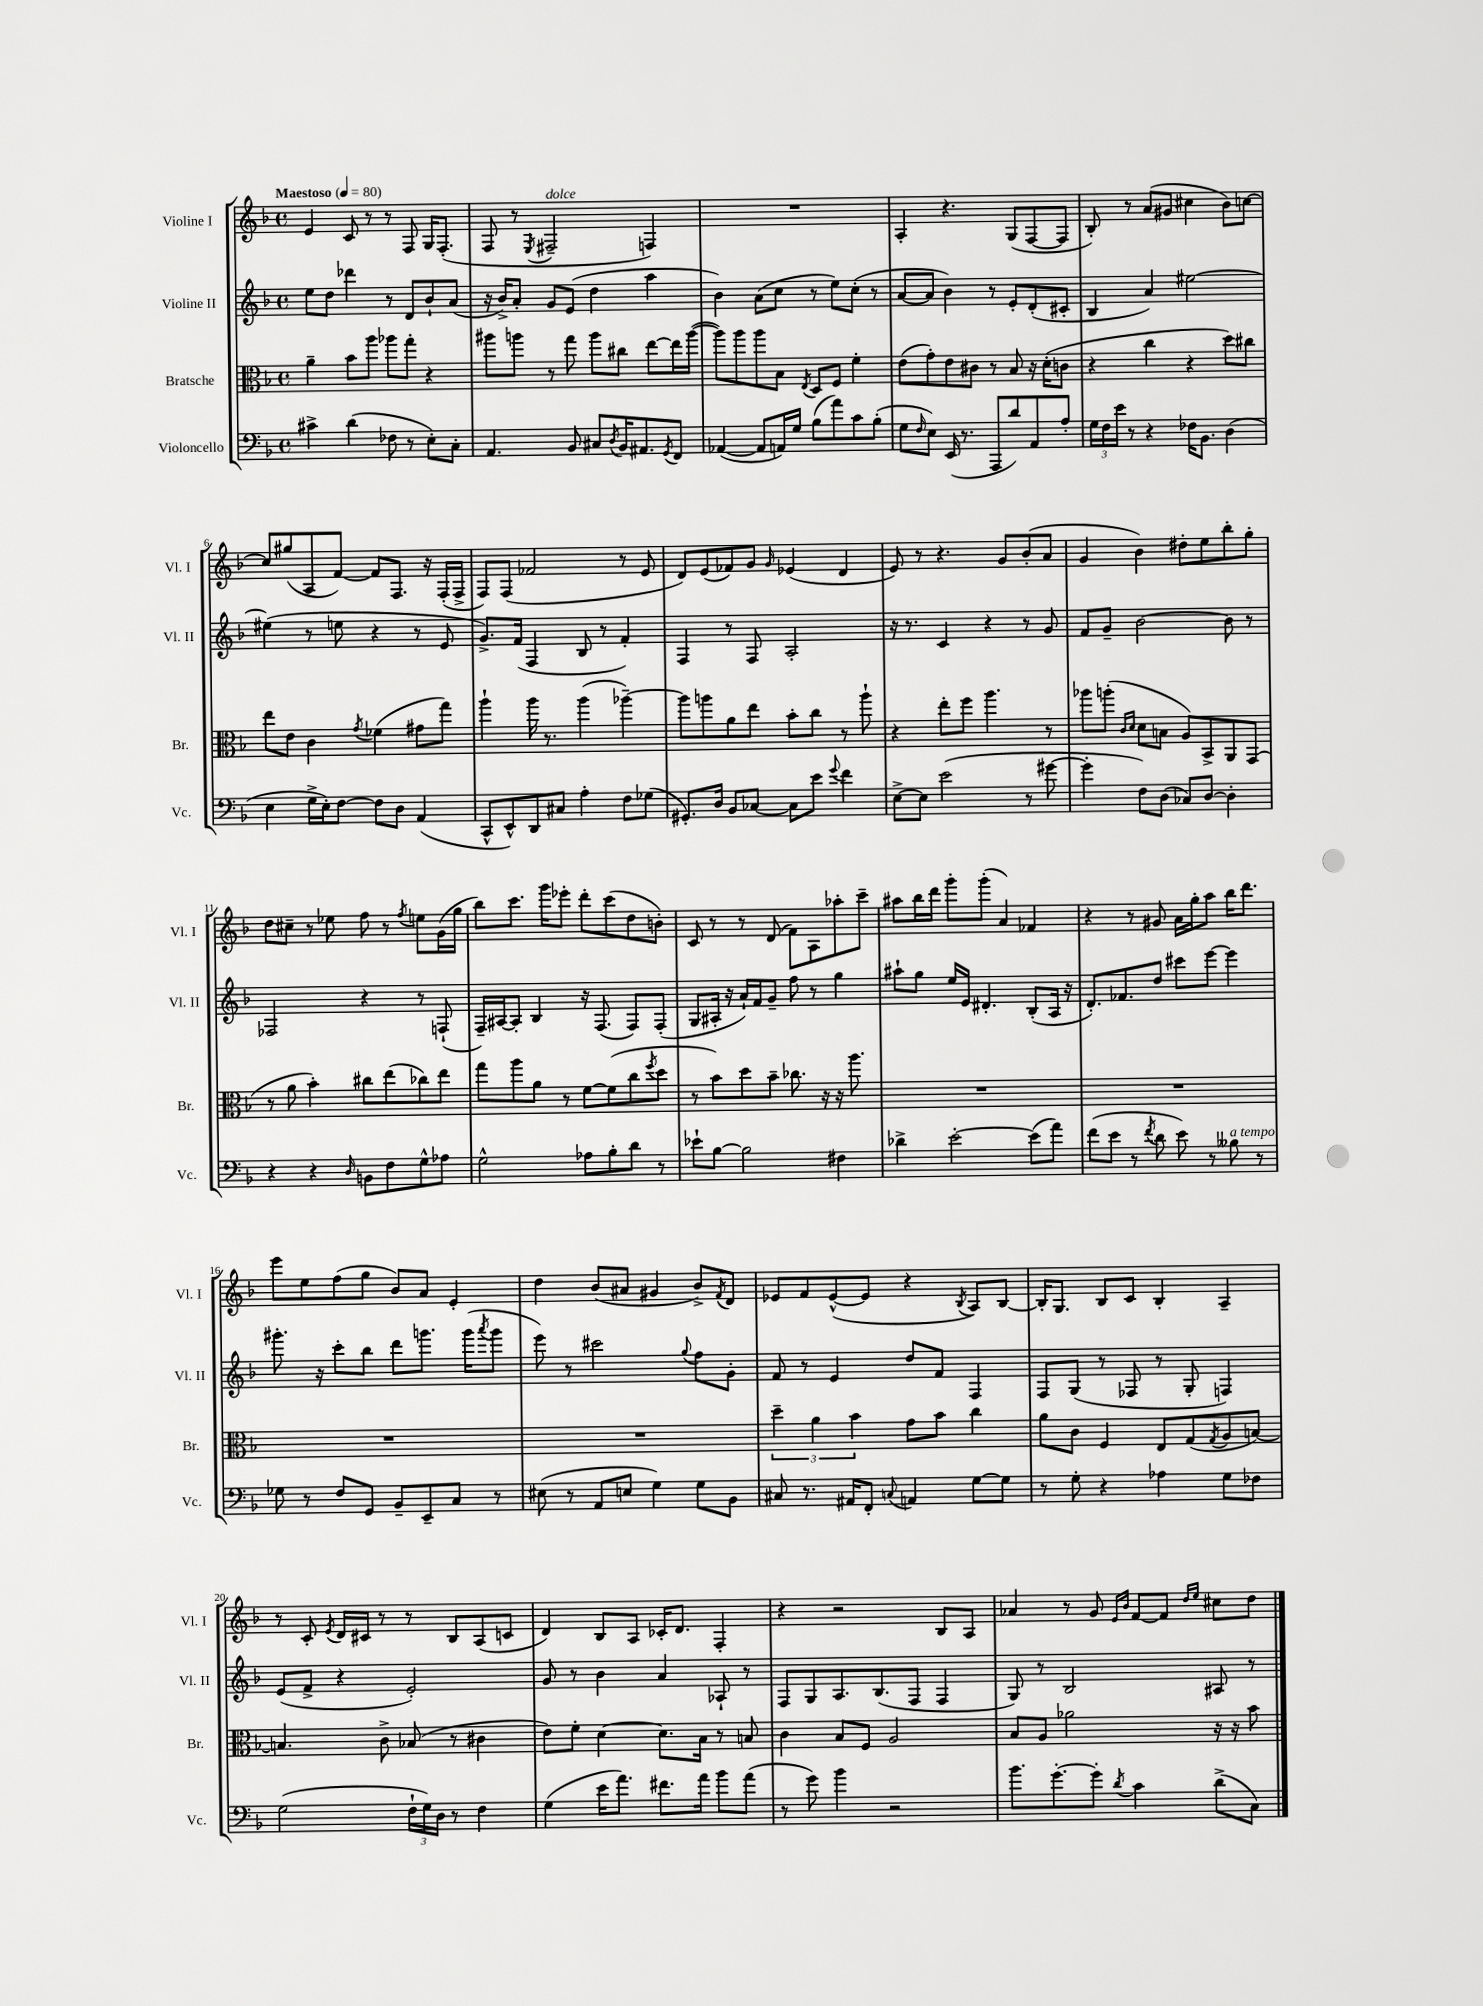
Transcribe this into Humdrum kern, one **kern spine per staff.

**kern	**kern	**kern	**kern
*part4	*part3	*part2	*part1
*staff4	*staff3	*staff2	*staff1
*I"Violoncello	*I"Bratsche	*I"Violine II	*I"Violine I
*I'Vc.	*I'Br.	*I'Vl. II	*I'Vl. I
*clefF4	*clefC3	*clefG2	*clefG2
*k[b-]	*k[b-]	*k[b-]	*k[b-]
*M4/4	*M4/4	*M4/4	*M4/4
*met(c)	*met(c)	*met(c)	*met(c)
*MM80	*MM80	*MM80	*MM80
=1	=1	=1	=1
!	!	!	!LO:TX:a:B:t=Maestoso
4c#X^\	4a~\	8ee\L	4e/
.	.	8dd\J	.
(4d\	8b-\L	4ddd-X\	8c/
.	8aa\J	.	8r
8F-X\	8aa-X\L	8r	8r
8r	8gg'\J	8d/L	8F/
8E'\L)	4r	8b-`/	16G/KL
.	.	.	(8.F'/J
8C'\J	.	(8a/J	.
=2	=2	=2	=2
4.AA/	8aa#X\L	16r	8F/
.	.	16b-^/KL)	.
.	8aan\J	8a'/J	8r
.	.	.	8qE/
!	!	!	!LO:TX:a:i:t=dolce
.	8r	8g/L	2F#X~/
8BB-/	8gg\	(8e/J	.
8C#X/L	8aa\L	4dd\	.
8qD/	.	.	.
16BB-/K	8cc#X\J	.	.
8.AA#X/	.	.	.
.	[8ee\L	4aa\	4Fn/)
8qGG/	.	.	.
8FF/J	16ee\L]	.	.
.	([16aa\JJ	.	.
=3	=3	=3	=3
([4AA-X/	8aa\L])	4b-\)	1r
.	8aa\	.	.
8AA-/L]	8aa\	(8a\L	.
16AAn/L)	8B-\J	8cc\J	.
16G/JJ	.	.	.
.	8qE/	.	.
(8B-\L	8D/L	8r	.
8a\)	8F/J	8ee\L)	.
8c\	4f'\	(8cc'\J	.
(8B-'\J	.	8r	.
=4	=4	=4	=4
8G\L	(8e\L	[8a/L	4A'/
16qqF/	.	.	.
8E\J)	8g'\)	8a/J]	.
(16EE/	8e\	4b-\)	4.r
8.r	.	.	.
.	8c#X\J	.	.
8AAA/L	8r	8r	.
8d/)	8B-/	8e'/L	(8G/L
8AA/	16r	(8d'/	[8F/
.	(16d'\KL	.	.
8A'/J	8cn\J	8c#X'/J	8F/J]
=5	=5	=5	=5
24G\LL	4r	4B-/	8B-'/)
24F\	.	.	.
24e\JJ	.	.	.
8r	.	.	8r
4r	4cc\	4a/)	(8a/L
.	.	.	8g#X/J
16F-X\KL	4r	[2ee#X\	4cc#X\
8.BB-\J	.	.	.
(4D\	8dd\L)	.	8b-\L)
.	8cc#X\J	.	[8ccn\J
!!LO:LB:g=z
=6	=6	=6	=6
4E\	8ee\L	(4ee#X\]	8cc/L]
.	8e\J	.	(8gg#X/
16G^\LL	4c\	8r	8A/
16E'\J)	.	.	.
[8F\J	.	8een\	[8f/J)
.	8qg/	.	.
8F\L]	(4f-X\	4r	8f/L]
8D\J	.	.	8.F/J
(4AA/	8g#X\L	8r	.
.	.	.	16r
.	8gg\J)	8e/	(16F'/LL
.	.	.	16F^/JJ
=7	=7	=7	=7
8CC^^/L	4aa`\	8.g^/L)	8F/L)
8EE^^/)	.	.	(8F/J
.	.	(16f/Jk	.
8DD/	16aa\	4F/	2f-X/
.	8.r	.	.
8C#X/J	.	.	.
4A'\	(4aa\	8B-/	.
.	.	8r	.
8F\L	[4aa-X~\)	4f'/)	8r
(8G-X\J	.	.	8e/
=8	=8	=8	=8
8.GG#X'/L)	8aa-\L]	4F/	8d/L)
.	8aan\	.	(8e/
16D/Jk	.	.	.
8BB-/L	8a\	8r	8f-X/)
[8C-X/J	8ee\J	8F/	8g/J
.	.	.	16qqg/
8C-\L]	8b-'\L	2A'/	(4e-X/
8e\J	8cc\J	.	.
8qqg/	.	.	.
4f\	8r	.	4d/
.	8aa`\	.	.
=9	=9	=9	=9
[8E^\L	4r	16r	8e/)
.	.	8.r	.
8E\J]	.	.	8r
(2e\	8ee'\L	4c/	4.r
.	8ff\J	.	.
.	4.aa\	4r	.
.	.	.	8g/L
8r	.	8r	(8b-'/
[8g#X\	8r	8g/	8a/J
=10	=10	=10	=10
4g#'\]	8aa-X\L	8f/L	4g/
.	(8aan'\J	8g~/J	.
.	16qqc/LL	.	.
.	16qqd/JJ	.	.
8F\L)	8d\L	[2b-\	4b-\)
(8D\J	8Bn\J	.	.
8C-X/L)	8A/L)	.	8dd#X'\L
[8D/J	8BB-^/	.	8ee\
4D'\]	8AA/	8b-\]	8bb-'\
.	(8GG/J	8r	8gg'\J
!!LO:LB:g=z
=11	=11	=11	=11
4r	8r	2F-X/	8dd\L
.	8a\	.	8cc#X~\J
4r	4b-'\)	.	8r
.	.	.	8ee-X\
16qqD/	.	.	.
8BBn\L	8cc#X\L	4r	8ff\
8F\	(8ee\	.	8r
.	.	.	8qff/
8G^^\	8cc-X\)	8r	8een\L
8A-X\J	8ee\J	(8Fn`/	(16g\L
.	.	.	16gg\JJ
=12	=12	=12	=12
2G^^\	8gg\L	16F~/LL)	8bb-\L)
.	.	[16A#X/J	.
.	8aa\	8A#'/J]	8.ccc\J
.	8a\J	4B-/	.
.	.	.	16ggg\KL
.	8r	.	8eee-X'\J
8A-X\L	[8f\L	16r	8ddd'\L
.	.	(8.F/	.
8B-'\	(8f\]	.	(8ccc\
8d\J	8cc\	8F/L)	8dd\
.	8qff/	.	.
8r	8dd\J	(8F'/J	8bn'\J)
=13	=13	=13	=13
8e-X`\L	8r	8G/L	8c/
[8B-\J	8b-\L)	16A#X'/Jk	8r
.	.	16r	.
2B-\]	8dd\	16a`/LL)	8r
.	.	16f/J	.
.	8b-~\J	8g~/J	(8d/
.	8.cc-X\	8ff\	8f\L)
.	.	8r	8A\
.	16r	.	.
4F#X\	16r	4gg\	8aa-X'\
.	8.aa\	.	.
.	.	.	8ccc~\J
=14	=14	=14	=14
4d-X^\	1r	8aa#X`\L	8aa#X\L
.	.	8gg\J	16bb-\L
.	.	.	16ddd\JJ
[2e'\	.	16ee/LL	8ggg'\L
.	.	16e/JJ	.
.	.	4.d#X'/	(8ggg'\J
.	.	.	4a/)
(8e\L]	.	(8B-'/L	4f-X/
8a\J)	.	16A/Jk	.
.	.	16r	.
=15	=15	=15	=15
(8f\L	1r	8.d'/L)	4r
8e\J	.	.	.
.	.	8.f-X/	.
8r	.	.	8r
8qf/	.	.	.
8d\	.	8dd/J	8g#X/
8e\)	.	8ccc#X\L	16a\LL
.	.	.	16gg'\J
8r	.	[8eee\J	8aa\J
!LO:TX:a:i:t=a tempo	!	!	!
8B--X\	.	4eee\]	16bb-\KL
.	.	.	8.ddd\J
8r	.	.	.
!!LO:LB:g=z
=16	=16	=16	=16
8G-X\	1r	8.ggg#X'\	8eee\L
8r	.	.	8ee\
.	.	16r	.
8F/L	.	8ccc'\L	(8ff\
8GG/J	.	8bb-\J	8gg\J
8BB-~/L	.	8ddd\L	8b-/L)
8EE~/	.	8.gggn\J	8a/J
8C/J	.	.	4e'/
.	.	(16ggg\KL	.
.	.	8qaaa/	.
8r	.	8ggg\J	.
=17	=17	=17	=17
(8E#X\	1r	8eee\)	4dd\
8r	.	8r	.
8AA/L	.	2ccc#X\	(8b-/L
8En/J	.	.	8a#X/J
4G\)	.	.	4g#X/
.	.	8qqgg/	.
8G\L	.	8ff\L	8b-^/L)
.	.	.	8qf/
8BB-\J	.	8g'\J	8d/J
=18	=18	=18	=18
8C#X/	6dd~\	8f/	8e-X/L
8.r	.	8r	8f/
.	6a\	.	.
.	.	4e/	([8e-^^/
16AA#X/KL	.	.	.
.	6b-\	.	.
8FF'/J	.	.	8e-/J]
8qqCn/	.	.	.
4AAn/	8g\L	8dd/L	4r
.	8b-\J	8f/J	.
.	.	.	8qB-/
[8G\L	4cc\	4F/	8A/L)
8G\J]	.	.	[8B-/J
=19	=19	=19	=19
8r	8a\L	8F/L	16B-'/KL]
.	.	.	8.G/J
8G'\	8c\J	(8G/J	.
4r	4F/	8r	8B-/L
.	.	8F-X/	8c/J
4A-X\	8E/L	8r	4B-'/
.	(8G/	8G'/	.
.	8qG/	.	.
8G\L	8A/	4Fn/)	4A~/
8F-X\J	[8Bn/J)	.	.
!!LO:LB:g=z
=20	=20	=20	=20
(2G\	4.Bn/]	(8e/L	8r
.	.	8f^/J	8c'/
.	.	.	8qe/
.	.	4r	16d/LL
.	.	.	16c#X/JJ
.	8c^\	.	8r
24F`\LL	(8B-X/	2e'/)	8r
24G\)	.	.	.
24D\JJ	.	.	.
8r	8r	.	8B-/L
4F\	4c#X\	.	(8A/
.	.	.	8cn/J
=21	=21	=21	=21
(4G\	8e\L)	8g/	4d/)
.	8f'\J	8r	.
16e\KL	[4d\	4b-\	8B-/L
8.a\J)	.	.	.
.	.	.	8A/J
8.f#X\L	8.d\L]	4a/	16c-X'/KL
.	.	.	8.d/J
16a\Jk	16B-\Jk	.	.
8b-\L	8r	8A-X`/	4F'/
(8a\J	8Bn/	8r	.
=22	=22	=22	=22
8r	4c\	8F/L	4r
8g\)	.	8G/	.
4b-\	8B-/L	8.A/	2r
.	8F/J	.	.
.	.	(8.B-/	.
2r	2A/	.	.
.	.	8F/J	.
.	.	4F/	8B-/L
.	.	.	8A/J
=23	=23	=23	=23
8.b-\L	8B-/L	8G/)	4a-X/
.	8A/J	8r	.
[8.g'\	.	.	.
.	2a-X\	2B-/	8r
8g'\J]	.	.	8g/
.	.	.	16qqe/LL
8qd/	.	.	16qqb-/JJ
4c\	.	.	[8f/L
.	.	.	8f/J]
.	.	.	16qqdd/LL
.	.	.	16qqee/JJ
(8d^\L	16r	8A#X/	8cc#X\L
.	16r	.	.
8C\J)	8b-\	8r	8dd\J
==	==	==	==
*-	*-	*-	*-
